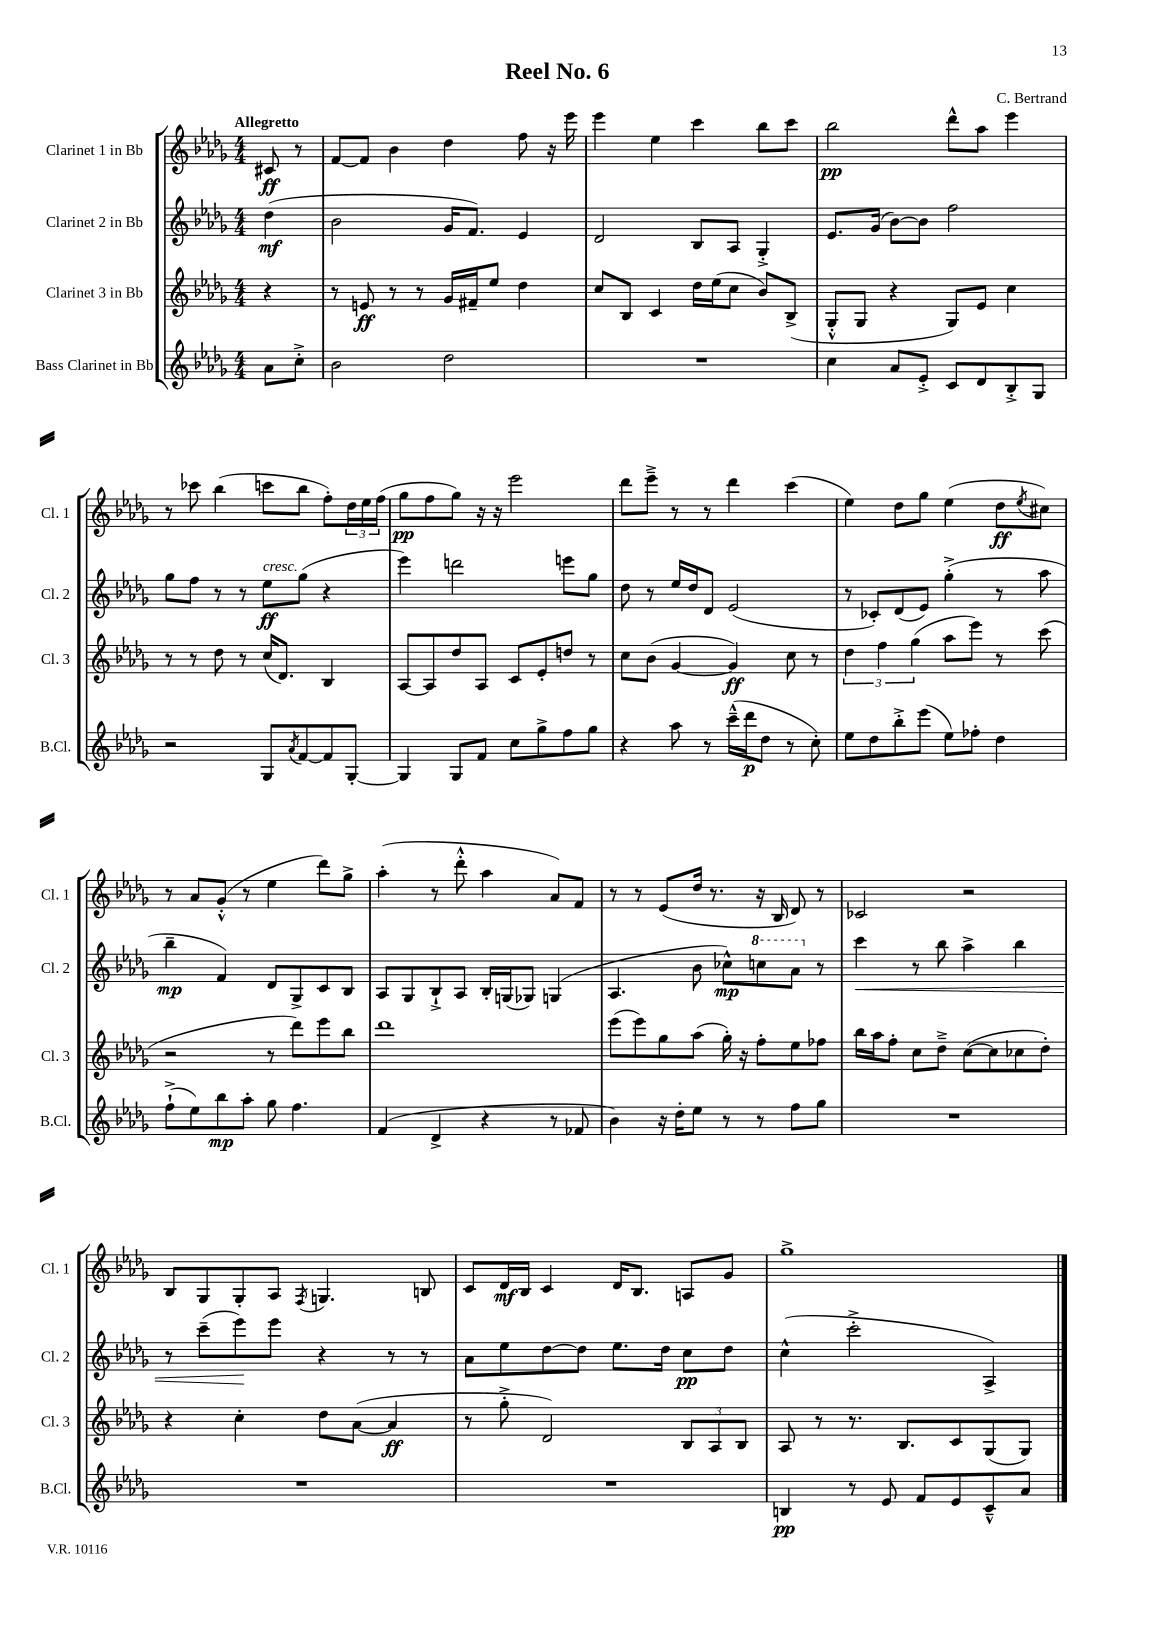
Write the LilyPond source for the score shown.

\header { title = "Reel No. 6" composer = "C. Bertrand" }
<<
\new StaffGroup <<
\new Staff = "s0" \with { instrumentName = "Clarinet 1 in Bb" shortInstrumentName = "Cl. 1" } {
    \clef treble \key des \major \numericTimeSignature \time 4/4 \partial 4 \tempo "Allegretto"
    cis'8\ff r8 |
    f'8~ f'8 bes'4 des''4 f''8 r16 ees'''16 |
    ees'''4 ees''4 c'''4 bes''8 c'''8 |
    bes''2\pp des'''8-^ aes''8 ees'''4 |
    r8 ces'''8 bes''4( c'''8 bes''8 f''8-.) \tuplet 3/2 { des''16 ees''16 f''16( } |
    ges''8\pp f''8 ges''8) r16 r16 ees'''2 |
    des'''8 ees'''8---> r8 r8 des'''4 c'''4( |
    ees''4) des''8 ges''8 ees''4( des''8\ff \acciaccatura { ees''8 } cis''8) |
    r8 aes'8 ges'8-.-^( r8 ees''4 des'''8) ges''8-> |
    aes''4-.( r8 des'''8-.-^ aes''4 aes'8) f'8 |
    r8 r8 ees'8( des''16 r8. r16 bes16 des'8) r8 |
    ces'2 r2 |
    bes8 ges8 ges8-. aes8 \acciaccatura { f8 } g4. b8 |
    c'8 des'16\mf bes16 c'4 des'16 bes8. a8 ges'8 |
    ges''1-> \bar "|." |
}
\new Staff = "s1" \with { instrumentName = "Clarinet 2 in Bb" shortInstrumentName = "Cl. 2" } {
    \clef treble \key des \major \numericTimeSignature \time 4/4 \partial 4
    des''4\mf( |
    bes'2 ges'16 f'8.) ees'4 |
    des'2 bes8 aes8 ges4-.-> |
    ees'8. ges'16( bes'8~) bes'8 f''2 |
    ges''8 f''8 r8 r8 ees''8\ff^\markup { \italic "cresc." } ges''8( r4 |
    ees'''4) d'''2 e'''8 ges''8 |
    des''8 r8 ees''16 des''16 des'8 ees'2( |
    r8 ces'8-.) des'8( ees'8) ges''4-.->( r8 aes''8 |
    bes''4--\mp f'4) des'8 ges8-> c'8 bes8 |
    aes8 ges8 bes8-!-> aes8 bes16-. g16( ges8) g4( |
    aes4. bes'8 ces''8-^\mp) \ottava #1 c'''!8 aes''8 \ottava #0 r8 |
    c'''4\< r8 bes''8 aes''4-> bes''4 |
    r8 c'''8--( ees'''8\!) ees'''8 r4 r8 r8 |
    aes'8 ees''8 des''8~ des''8 ees''8. des''16 c''8\pp des''8 |
    c''4-^( c'''2-.-> aes4->) \bar "|." |
}
\new Staff = "s2" \with { instrumentName = "Clarinet 3 in Bb" shortInstrumentName = "Cl. 3" } {
    \clef treble \key des \major \numericTimeSignature \time 4/4 \partial 4
    r4 |
    r8 e'8\ff r8 r8 ges'16 fis'16-- ees''8 des''4 |
    c''8 bes8 c'4 des''16 ees''16( c''8 bes'8) bes8->( |
    ges8-.-^ ges8 r4 ges8) ees'8 c''4 |
    r8 r8 des''8 r8 c''16( des'8.) bes4 |
    aes8~ aes8 des''8 aes8 c'8 ees'8-. d''8 r8 |
    c''8 bes'8( ges'4~ ges'4\ff) c''8 r8 |
    \tuplet 3/2 { des''4 f''4 ges''4( } aes''8 ees'''8) r8 c'''8( |
    r2 r8 des'''8) ees'''8 bes''8 |
    des'''1 |
    ees'''8( ees'''8) ges''8 aes''8( ges''16-.) r16 f''8-. ees''8 fes''8 |
    bes''16 aes''16 f''8-. c''8 des''8---> c''8~( c''8 ces''8 des''8-.) |
    r4 c''4-. des''8 aes'8~( aes'4\ff |
    r8 ges''8-.-> des'2) \tuplet 3/2 { bes8 aes8 bes8 } |
    aes8 r8 r8. bes8. c'8 ges8( ges8) \bar "|." |
}
\new Staff = "s3" \with { instrumentName = "Bass Clarinet in Bb" shortInstrumentName = "B.Cl." } {
    \clef treble \key des \major \numericTimeSignature \time 4/4 \partial 4
    aes'8 c''8-.-> |
    bes'2 des''2 |
    R1 |
    c''4 aes'8 ees'8-.-> c'8 des'8 bes8-.-> ges8 |
    r2 ges8 \acciaccatura { aes'8 } f'8~ f'8 ges8~-. |
    ges4 ges8 f'8 c''8 ges''8-> f''8 ges''8 |
    r4 aes''8 r8 c'''16---^( des'''16\p des''8 r8 c''8-.) |
    ees''8 des''8 bes''8-.-> ees'''8( ees''8) fes''8-. des''4 |
    f''8-!->( ees''8) bes''8\mp aes''8-. ges''8 f''4. |
    f'4( des'4-> r4 r8 fes'8 |
    bes'4) r16 des''16-. ees''8 r8 r8 f''8 ges''8 |
    R1 |
    R1 |
    R1 |
    b4\pp r8 ees'8 f'8 ees'8 c'8---^ aes'8 \bar "|." |
}
>>
>>
\layout { \context { \Score \remove "Bar_number_engraver" } }
